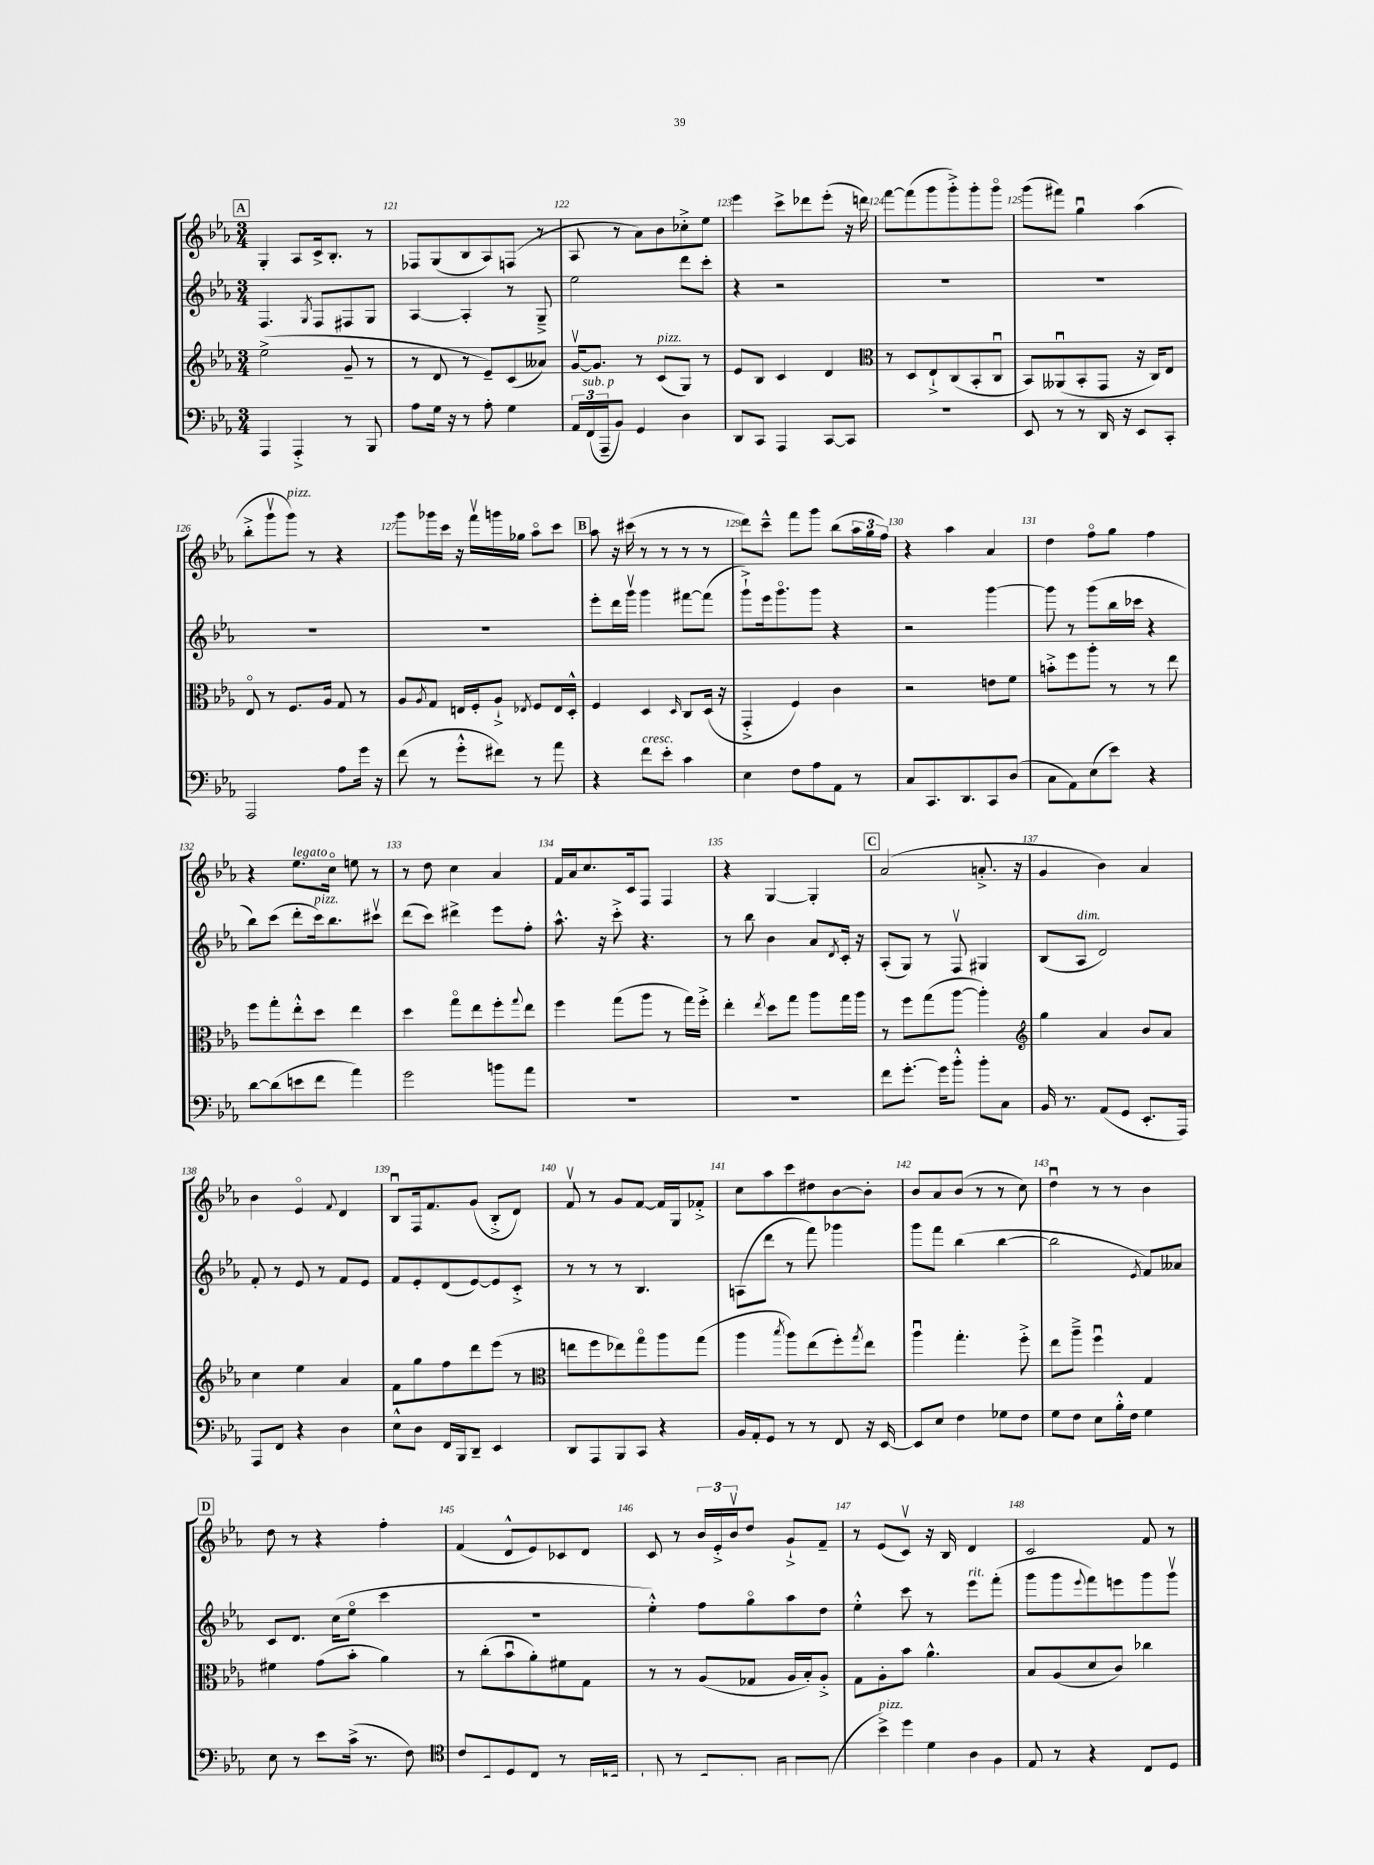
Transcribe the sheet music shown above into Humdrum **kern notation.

**kern	**kern	**kern	**kern
*staff4	*staff3	*staff2	*staff1
*clefF4	*clefG2	*clefG2	*clefG2
*k[b-e-a-]	*k[b-e-a-]	*k[b-e-a-]	*k[b-e-a-]
*M3/4	*M3/4	*M3/4	*M3/4
4AAA-/	(2ee-^\	4.F/	4G'/
4AAA-'^/	.	.	8A-/L
.	.	8qG/	.
.	.	8F/L	16c^/k
.	.	.	8.B-'/J
8r	8g~/	8F#/	.
8BBB-/	8r	8G/J	8r
=	=	=	=
8A-\L	8r	[4A-/	8F-/L
16G\Jk	8d/	.	(8G/
16r	.	.	.
8r	8r	4A-'/]	8B-/
8A-'\	8e-~/L)	.	8A-/)
4G\	(8c/	8r	(8F/J
.	8a--/J)	8G~^/	8r
=	=	=	=
24AA-/LL	[16gv/LK	2ee-\	8A-/
(24FF/	.	.	.
.	8.g/]J	.	.
24AAA-~/J	.	.	.
8BB-/J)	.	.	8r
4GG/	8r	.	8a-\L)
.	(8c/L	.	8b-\
4D\	8G/J)	8ddd\L	8cc-'^\
.	8r	8ccc'\J	8ee-\J
=	=	=	=
8DD/L	8e-/L	4r	4eee-\
8CC/J	8B-/J	.	.
4AAA-/	4c/	2r	8ccc^\L
.	.	.	8ddd-\
[8CC/L	4d/	.	(8eee-'\J
8CC/]J	.	.	16r
.	.	.	16ddd\)
=	=	=	=
*	*clefC3	*	*
2.r	8r	2.r	[8fff\L
.	8D/L	.	(8fff\]
.	8E-`^/	.	8ggg\
.	(8C/	.	8ggg'^\)
.	8BB-'/	.	8ggg'\
.	8Cu/J	.	8gggo\J
=	=	=	=
8EE-/	8BB-/L)	2.r	(8ggg\L
8r	(8AA--u/	.	8fff#\J)
8r	8BB-'/	.	4ggu\
16DD/	8GG/J	.	.
16r	.	.	.
8EE-/L	16r	.	(4aa-\
.	16C/LK)	.	.
8CC'/J	8E-/J	.	.
=	=	=	=
2AAA-/	8E-o/	2.r	8bb-'^\L
.	8r	.	8gggv\
.	8.F/L	.	8ggg\J)
.	.	.	8r
.	16A-/Jk	.	.
8A-\L	8G/	.	4r
16g\Jk	8r	.	.
16r	.	.	.
=	=	=	=
(8f\	8A-/L	2.r	8ggg\L
.	8qA-/	.	.
8r	8G/J	.	16ggg-\L
.	.	.	16ccc\JJ
8g'^^\L	16E/LL	.	16r
.	16F'/J	.	16fffv\LL
8f#\J)	8A-`^/J	.	16ggg\
.	.	.	16gg-\JJ
.	8qE-/	.	.
8r	8F/L	.	8aa-o\L
8a-\	16E-/L	.	8ccc\J
.	16D'^^/JJ	.	.
=	=	=	=
4r	4F/	8eee-'\L	8aa-\
.	.	16ddd\L	16r
.	.	16gggv\JJ	(16ccc#\
8f\L	4D/	4ggg\	8r
8e-'\J	.	.	8r
.	16qqD/	.	.
4c\	8C/L	[8fff#\L	8r
.	(16D/Jk	(8fff#\]J	8r
.	16r	.	.
=	=	=	=
4E-\	4GG'^/	8ggg`^\L)	8ddd\L)
.	.	16eee-\k	8ccc~^^\J
.	.	8.gggo\	.
8F\L	4F/)	.	8fff\L
8A-\	.	8ggg\J	8ggg\J
8AA-\J	4c\	4r	(8bb-\L
8r	.	.	24aa-\L
.	.	.	24gg\
.	.	.	24ff\JJ)
=	=	=	=
8C/L	2r	2r	4r
8.CC/	.	.	.
.	.	.	4aa-\
8.DD/	.	.	.
8CC/	8e\L	[4ggg\	4a-/
(8D/J	8f\J	.	.
=	=	=	=
8C\L	8b'^\L	8ggg\]	4dd\
8AA-\)	8ff\	8r	.
(8E-\	8aa-'\J	(8ggg\L	8ffo\L
8e-\J)	8r	16bb-\L	8gg\J
.	.	16ccc-\JJ	.
4r	8r	4r	4ff\
.	8ee-\	.	.
=	=	=	=
[8d\L	8ff\L	8bb-\L)	4r
(8d\]	8gg'\	(8ccc\J	.
8e\	8ee-'^^\	8ddd'\L	8.ee-\L
8f\J	8dd\J	16ccc\k)	.
.	.	8.bb-\	16cco\Jk
4a-\)	4ee-\	.	8ee\
.	.	8ccc#v\J	8r
=	=	=	=
2g\	4dd\	(8ddd\L	8r
.	.	8ccc\J)	8dd\
.	8ggo\L	4ddd#^\	4cc\
.	8ee-\	.	.
8b\L	8ff'\	8eee-\L	4a-/
.	8qqgg/	.	.
8a-\J	8ee-\J	8ff'\J	.
=	=	=	=
2.r	4ff\	8.aa-^^\	16f/LL
.	.	.	16a-/J
.	.	.	8.cc/
.	.	16r	.
.	(8gg\L	8ccc'^\	.
.	.	.	16c/k
.	8aa-\J	4.r	8F/J
.	8r	.	4F/
.	16gg\LL)	.	.
.	16ff'^\JJ	.	.
=	=	=	=
2.r	4ee-'\	8r	4r
.	.	8bb-\	.
.	8qee-/	.	.
.	8dd\L	4b-\	[4G/
.	8gg\J	.	.
.	8aa-\L	8a-/L	4G'/]
.	.	8qd/	.
.	16gg\L	16c'/Jk	.
.	16aa-\JJ	16r	.
=	=	=	=
8f\L	8r	(8A-'/L	(2a-/
[8.g'\J	8ff\L	8G/J)	.
.	(8gg\	8r	.
16g\]LK	.	.	.
8b-'^^\J	[8aa-\J	8Fv/	.
8b-'\L	4aa-'\])	4G#/	8.a'^/
8C\J	.	.	.
.	.	.	16r
=	=	=	=
*	*clefG2	*	*
16BB-/	4gg\	(8B-/L	4g/
8.r	.	.	.
.	.	8A-/J	.
(8AA-/L	4a-/	2d/)	4b-\)
8GG/J	.	.	.
8.EE-'/L	8b-/L	.	4a-/
.	8a-/J	.	.
16AAA-/Jk)	.	.	.
=	=	=	=
8AAA-/L	4cc\	8f'/	4b-\
8FF/J	.	8r	.
4r	4ee-\	8e-/	4e-o/
.	.	8r	.
.	.	.	8qqf/
4D\	4a-/	8f/L	4d/
.	.	8e-/J	.
=	=	=	=
8E-^^\L	8f\L	8f/L	8B-u/L
8D\J	8gg\	8e-'/	16F/k
.	.	.	8.f/
16FF/LL	8ff\	(8d/	.
16BBB-/J	.	.	.
8DD~/J	8ddd\	[8e-/)	(8g/J
4EE-/	(8eee-\J	8e-/]	8B-'^/L
.	8r	8c'^/J	8d/J)
=	=	=	=
*	*clefC3	*	*
8DD/L	8ee\L	8r	8fv/
8AAA-/	8ff\	8r	8r
8BBB-/	8ee-\)	8r	8g/L
8CC/J	8ggo\	4.B-/	[8f/J
4r	8aa-\	.	16f/]LL
.	.	.	16G/J
.	(8gg\J	.	8f-'^/J
=	=	=	=
16BB-/LL	4aa-\	(8A\L	8cc\L
16AA-'/J	.	.	.
8GG/J	.	8ddd\J	8aa-\
.	8qbb-/	.	.
8r	8aa-\L)	8r	8ccc\
8r	(8ee-\	8fff\)	8dd#\
8FF/	8ff'\)	4ggg-\	[8b-\
.	8qgg/	.	.
16r	8ee-\J	.	8b-'\]J
[16EE-/	.	.	.
=	=	=	=
8EE-/]L	4aa-u\	8ggg\L	8b-/L
8E-/J	.	8fff\J	8a-/
4F\	4.gg'\	(4bb-\	(8b-/J
.	.	.	8r
8G-\L	.	[4bb-\	8r
8F\J	8ff'^\	.	8cc\)
=	=	=	=
8G\L	8ee-\L	2bb-\]	4ddu\
8F\J	8aa-~^\J	.	.
8E-\L	4ffu\	.	8r
16B-'^^\L	.	.	8r
16F\JJ	.	.	.
.	.	8qe-/	.
4G\	4G/	8f/L)	4b-\
.	.	8a--/J	.
=	=	=	=
8E-\	4f#\	8c/L	8dd\
8r	.	8.d/J	8r
8e-\L	(8g\L	.	4r
.	.	(16cc\LK	.
(16c^\Jk	8b-'\J	8ee-o\J	.
8.r	.	.	.
.	4a-\)	4ccc\	4ff'\
8F\)	.	.	.
=	=	=	=
*clefC4	*	*	*
8c/L	8r	2.r	(4f/
8BB-/	(8cc'\L	.	.
(8D/	8b-u\	.	8d^^/L
8C/J)	8a-'\)	.	8e-/)
8r	8f#\	.	8c-/
16AA-~^/LL	8G\J	.	8d/J
16BB/JJ	.	.	.
=	=	=	=
8GG-/	8r	4ee-'^^\)	8c/
8r	8r	.	8r
8BB-/L	(8A-/L	8ff\L	24b-/LL
.	.	.	24e-'^/
.	.	.	24b-v/J
8GG/J	8G-/J	8ggo\	8dd/J
16qqDD/LL	.	.	.
16qqAA-/JJ	.	.	.
8EE-/L	16A-/LL	8aa-\	8g`^/L
.	16B-'/J)	.	.
(8EE-/J	8A-'^/J	8dd\J	8f~/J
=	=	=	=
8FF\L	8G\L	4ee-'^^\	8r
8b-^\)	8A-'\	.	(8e-/L
8dd\	8b-\J	8ccc\	8cv/J)
8d\	4.a-^^\	8r	16r
.	.	.	16B-/
8A-\	.	8eee-\L	4d/
8F\J	.	(8fff'\J	.
=	=	=	=
8E-/	8B-/L	8ggg\L	2c/
8r	(8A-/	8ggg\	.
.	.	8qqeee-/	.
4r	8d/	8fff\)	.
.	8c/J)	8eee\	.
8C/L	4cc-\	8ggg\	8f/
8D^/J	.	8gggv\J	8r
==	==	==	==
*-	*-	*-	*-
